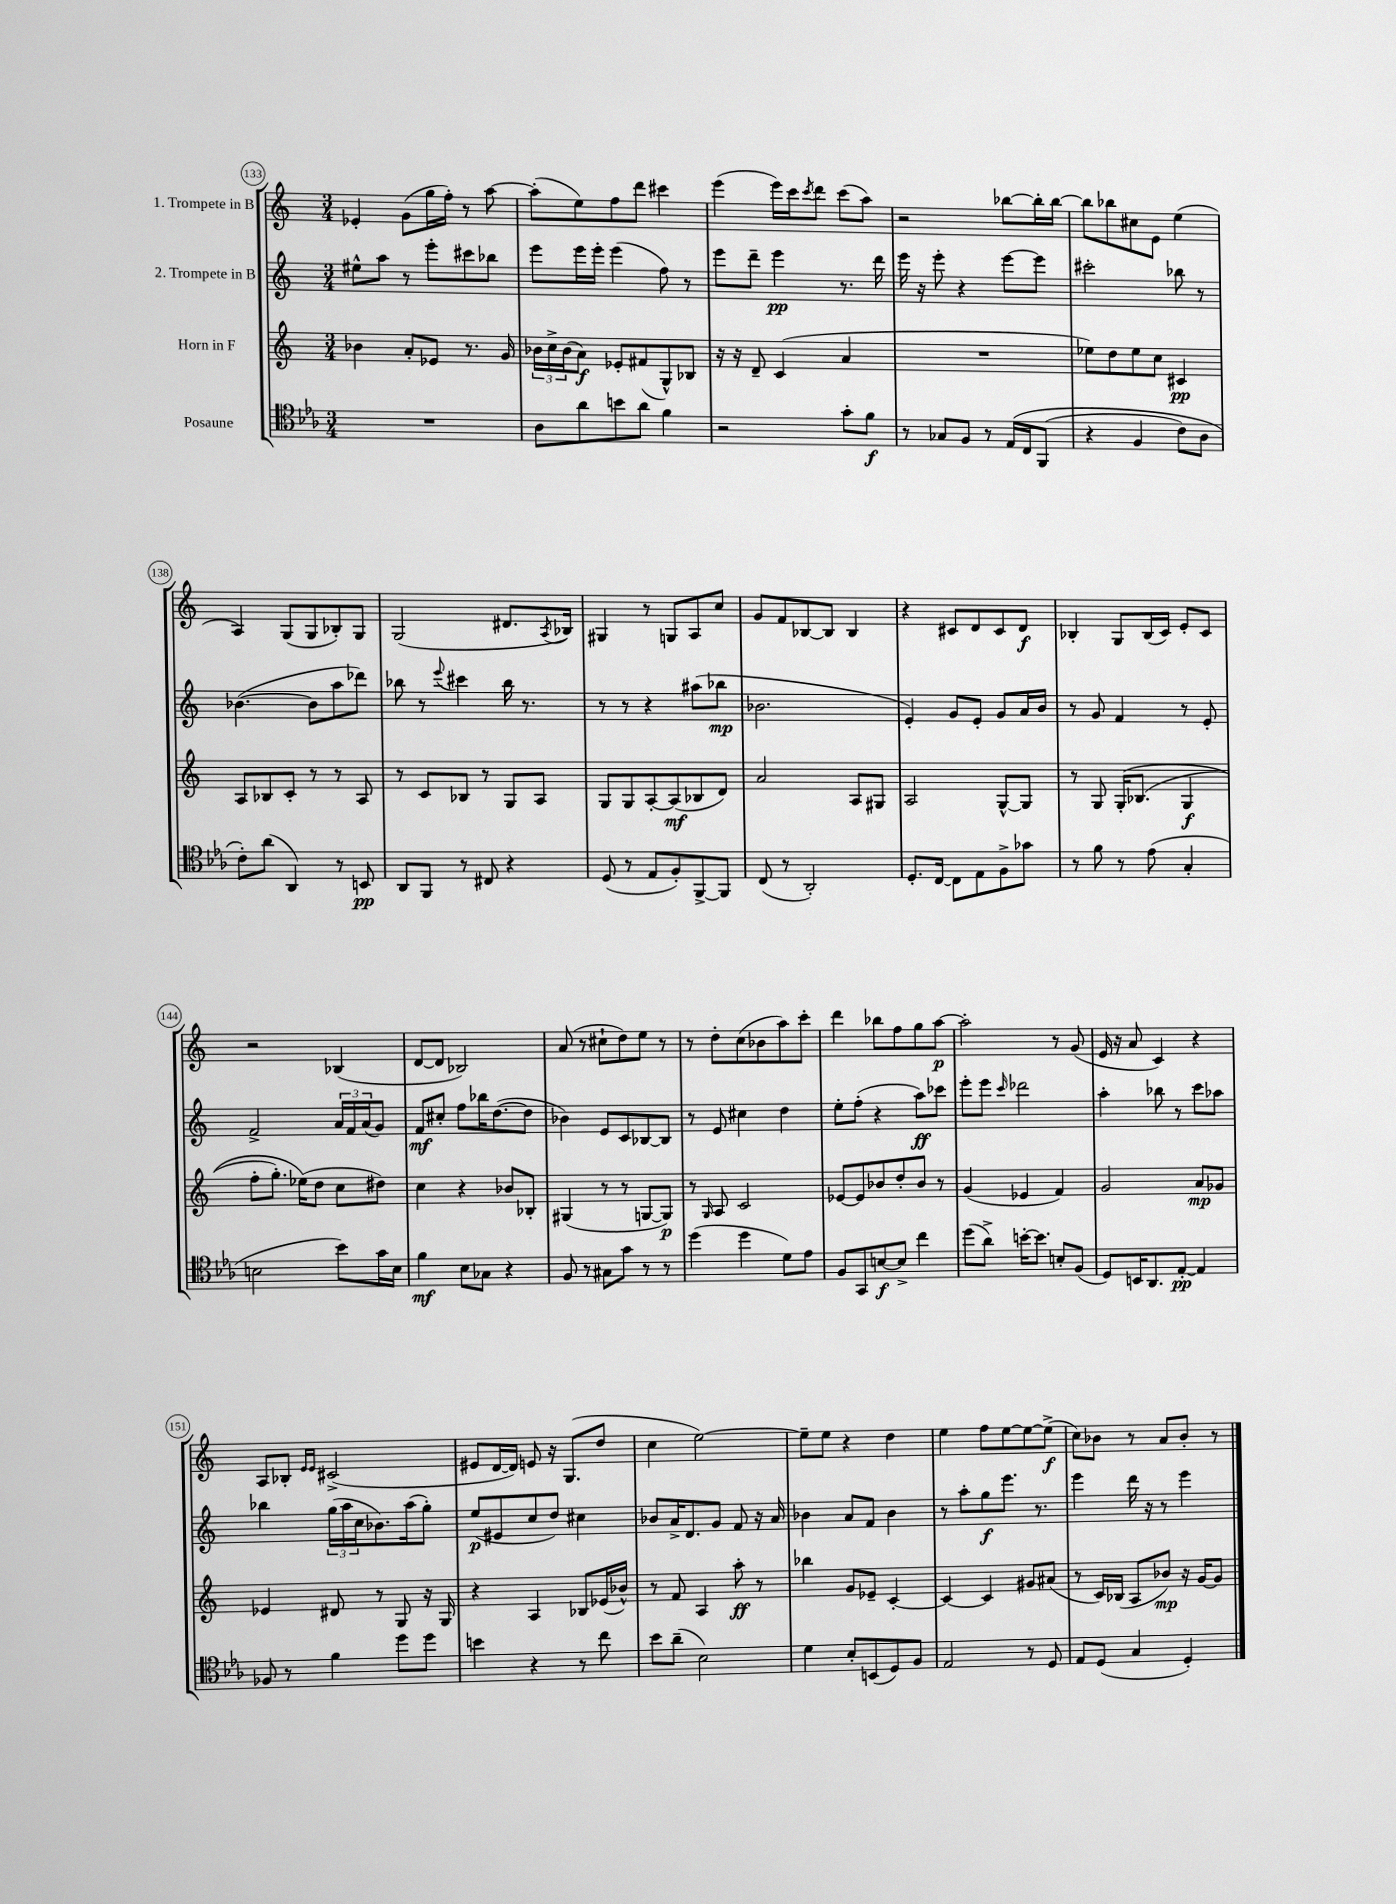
<<
\new StaffGroup <<
\new Staff = "s0" \with { instrumentName = "1. Trompete in B" } {
    \clef treble \key c \major \numericTimeSignature \time 3/4
    ees'4-. g'8( g''16 f''16-.) r8 a''8~ |
    a''8-.( e''8) f''8 d'''8 cis'''4 |
    e'''4( e'''16) c'''16 \acciaccatura { c'''8 } d'''8 c'''8( a''8) |
    r2 bes''8~ bes''16-. bes''16~ |
    bes''8 bes''8 cis''8 e'8 e''4( |
    a4) g8( g8 bes8-.) g8 |
    g2( dis'8. \acciaccatura { a8 } bes16) |
    gis4 r8 g8 a8 c''8 |
    g'8 f'8 bes8~ bes8 bes4 |
    r4 cis'8 d'8 cis'8 d'8\f |
    bes4-. g8 bes16( c'16) e'8-. c'8 |
    r2 bes4( |
    d'8~ d'8 bes2) |
    a'8( r8 cis''8-! d''8) e''8 r8 |
    r8 d''8-. c''8( bes'8 a''8) c'''8-. |
    d'''4 bes''8 f''8 g''8 a''8~\p |
    a''2-. r8 g'8( |
    e'16 r16 a'8 c'4) r4 |
    a8 bes8-. \grace { e'16 e'16 } cis'2->( |
    eis'8 d'16~ d'16) e'8 r16 g8.( d''8 |
    c''4 e''2~) |
    e''8-- e''8 r4 d''4 |
    e''4 f''8 e''8~ e''8~ e''8->\f( |
    c''8) bes'8 r8 a'8 bes'8-. r8 \bar "|." |
}
\new Staff = "s1" \with { instrumentName = "2. Trompete in B" } {
    \clef treble \key c \major \numericTimeSignature \time 3/4
    eis''8-^ a''8 r8 e'''8-. cis'''8 bes''8 |
    e'''8 e'''16 e'''16-. e'''4( f''8) r8 |
    e'''8 d'''8-- e'''4\pp r8. d'''16 |
    e'''16 r16 e'''8-. r4 e'''8~ e'''8 |
    cis'''2-. bes''8 r8 |
    bes'4.~( bes'8 a''8 des'''8) |
    bes''8 r8 \appoggiatura { e'''8 } cis'''4 bes''16 r8. |
    r8 r8 r4 ais''8( bes''8\mp |
    bes'2. |
    e'4-.) g'8 e'8-. g'8 a'16 b'16 |
    r8 g'8 f'4 r8 e'8-. |
    f'2-> \tuplet 3/2 { a'16 f'16 a'16( } g'8) |
    f'8\mf cis''8-. f''8 bes''16 d''8.~( d''8 |
    bes'4) e'8 c'8 bes8~ bes8 |
    r8 e'8 cis''4 d''4 |
    e''8-. f''8-.( r4 a''8\ff) ces'''8 |
    e'''8-. e'''8 \grace { c'''16 } des'''2 |
    a''4-. bes''8 r8 c'''8 aes''8 |
    bes''4 \tuplet 3/2 { g''16( a''16 c''16 } bes'8.) a''16( g''8-.) |
    e''8\p( eis'8 c''8 d''8) cis''4 |
    bes'8 a'16-> d'8. g'8 f'8 r16 a'16 |
    bes'4 a'8 f'8 bes'4 |
    r8 a''8-. g''8\f e'''8. r8. |
    e'''4 d'''16 r16 r8 e'''4 \bar "|." |
}
\new Staff = "s2" \with { instrumentName = "Horn in F" } {
    \clef treble \key c \major \numericTimeSignature \time 3/4
    bes'4 a'8-. ees'8 r8. g'16 |
    \tuplet 3/2 { bes'16 c''16-> bes'16( } a'8\f) ees'8-. fis'8( g8-^) bes8 |
    r16 r16 d'8-- c'4( a'4 |
    R2. |
    ees''8) d''8 ees''8 c''8 cis'4\pp |
    a8 bes8 c'8-. r8 r8 a8 |
    r8 c'8 bes8 r8 g8 a8 |
    g8 g8 a8~-. a8\mf( bes8 d'8) |
    a'2 a8 gis8 |
    a2 g8~-^ g8 |
    r8 g8 g16-.\( bes8.( g4\f |
    f''8-. g''8.-.) ees''16(\) d''8 c''8 dis''8) |
    c''4 r4 bes'8 bes8-. |
    gis4( r8 r8 g8~ g8\p) |
    r8 \grace { g16 } a8 c'2 |
    ees'8~ ees'8 bes'8 d''8-. bes'8 r8 |
    g'4( ees'4 f'4) |
    g'2 a'8\mp ges'8 |
    ees'4 dis'8 r8 g8 r16 g16 |
    r4 a4 bes8 ees'16( bes'16-^) |
    r8 f'8 a4 a''8-.\ff r8 |
    bes''4 g'8 ees'8-- c'4~-. |
    c'4~ c'4 gis'8 ais'8( |
    r8 c'16) bes16( a8 bes'8\mp) r16 g'16~ g'8 \bar "|." |
}
\new Staff = "s3" \with { instrumentName = "Posaune" } {
    \clef tenor \key ees \major \numericTimeSignature \time 3/4
    R2. |
    aes8 aes'8 b'8 aes'8 f'4 |
    r2 g'8-. f'8\f |
    r8 ges8 f8 r8 ees16\( c16 f,8( |
    r4 f4 c'8) aes8 |
    c'8-.\) aes'8( aes,4) r8 b,8\pp |
    aes,8 f,8 r8 cis8 r4 |
    d8( r8 ees8 f8-.) f,8~-> f,8 |
    c8( r8 aes,2-.) |
    d8.-. c16~ c8 ees8 f8-> ges'8 |
    r8 f'8 r8 ees'8( g4-. |
    b2 bes'8) g'16 b16 |
    f'4\mf bes8 ges8 r4 |
    f8 r8 gis8 g'8 r8 r8 |
    d''4( d''4 d'8) ees'8 |
    f8 g,8 b8~\f b8-> c''4 |
    d''8( aes'8->) b'16~-. b'8. b8-. f8( |
    d8) b,16 aes,8. ees8~-.\pp ees4 |
    fes8 r8 f'4 d''8 d''8 |
    b'4 r4 r8 c''8 |
    bes'8 aes'8--( bes2) |
    d'4 bes8-. b,8( d8) f8 |
    ees2 r8 d8 |
    ees8 d8( g4 d4-.) \bar "|." |
}
>>
>>
\layout { \context { \Score currentBarNumber = #133 \override BarNumber.stencil = #(make-stencil-circler 0.1 0.3 ly:text-interface::print) } }
